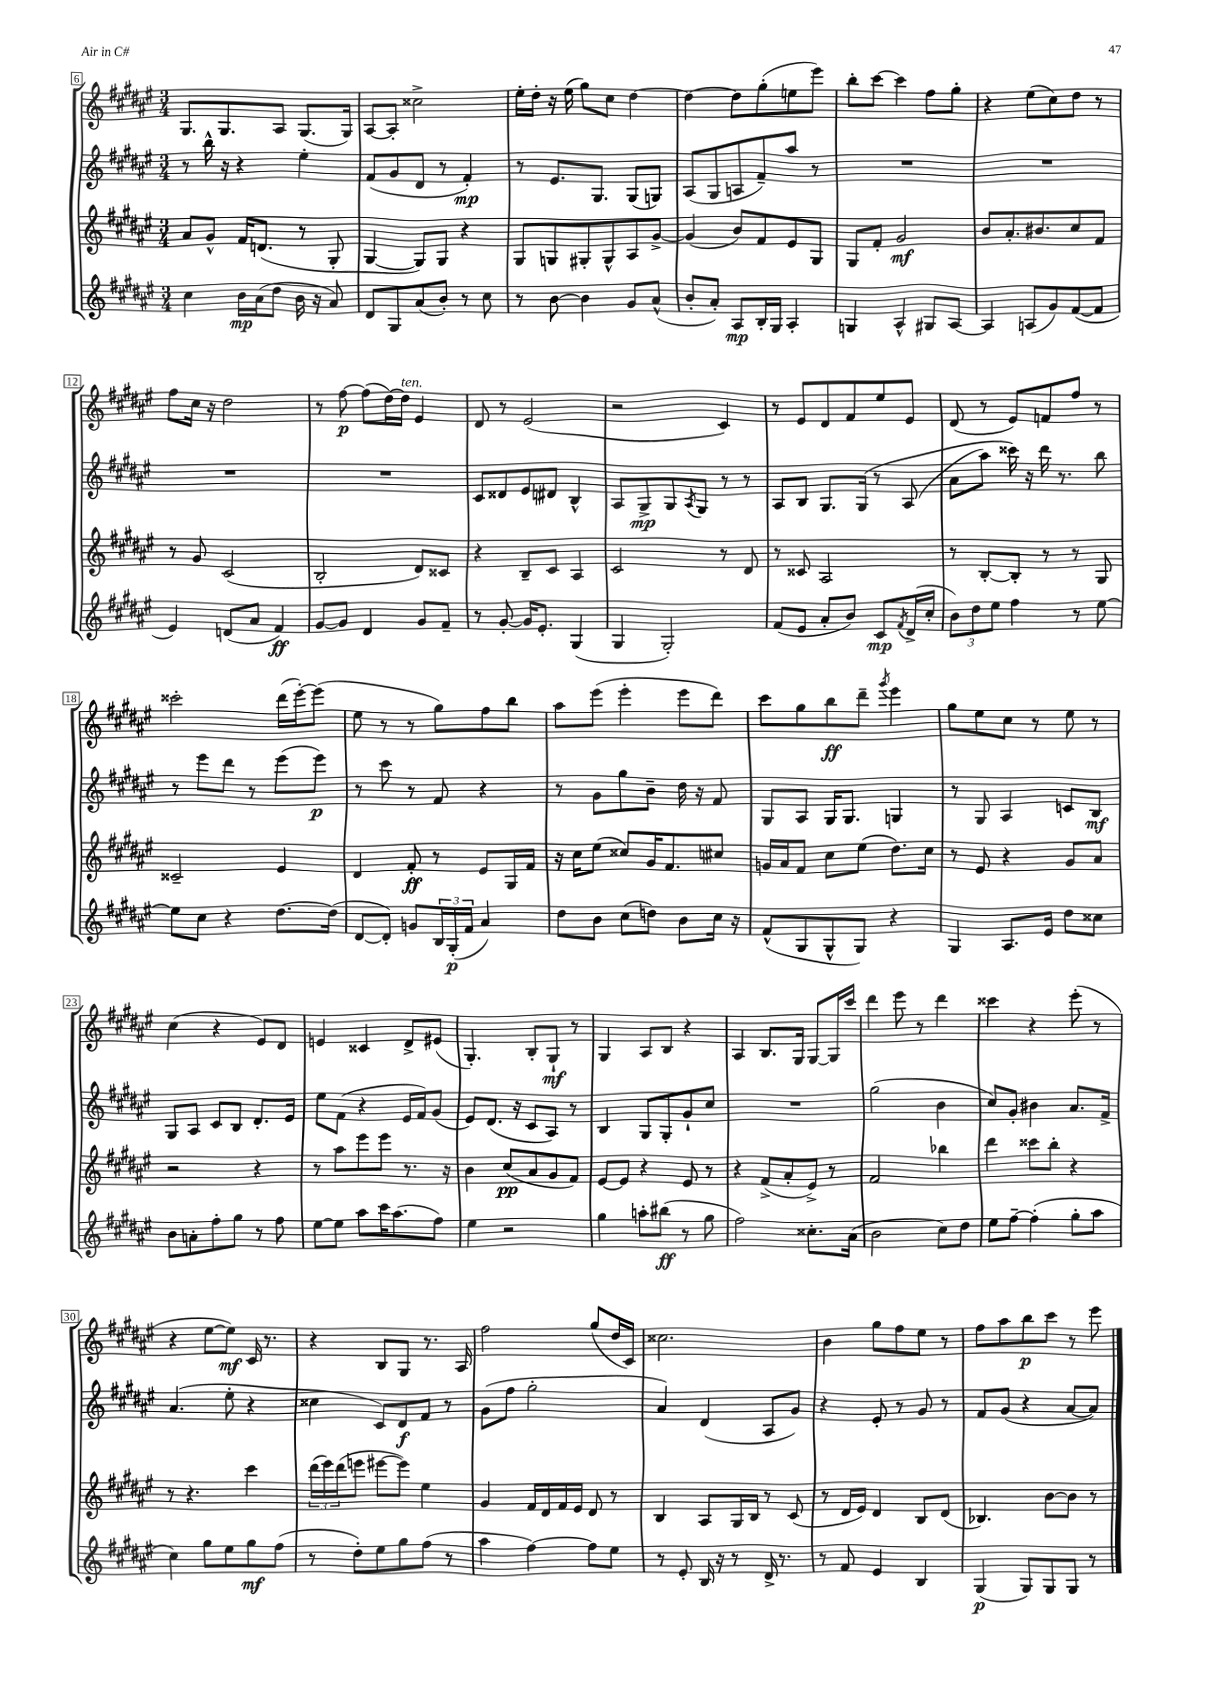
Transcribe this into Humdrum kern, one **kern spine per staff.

**kern	**kern	**kern	**kern
*staff4	*staff3	*staff2	*staff1
*clefG2	*clefG2	*clefG2	*clefG2
*k[f#c#g#d#a#e#]	*k[f#c#g#d#a#e#]	*k[f#c#g#d#a#e#]	*k[f#c#g#d#a#e#]
*M3/4	*M3/4	*M3/4	*M3/4
4cc#\	8a#/L	8r	8.G#/L
.	8g#^^/J	16bb^^\	.
.	.	16r	8.G#/
16b\LL	16f#/LK	4r	.
(16a#\J	(8.d/J	.	.
8dd#\J	.	.	8A#/J
16b\	8r	4ee#'\	(8.G#/L
16r	.	.	.
8a#/)	8G#'/	.	.
.	.	.	16G#/Jk)
=	=	=	=
8d#/L	[4G#/	(8f#/L	[8A#/L
8G#/	.	8g#/	8A#'/]J
(8a#/	8G#/]L)	8d#/J	2cc##^\
8b'/J)	8G#/J	8r	.
8r	4r	4f#'/)	.
8cc#\	.	.	.
=	=	=	=
8r	8G#/L	8r	16ee#'\LL
.	.	.	16dd#'\JJ
[8b\	8G/	8.e#/L	16r
.	.	.	(16ee#\
4b\]	8G#'/	.	8gg#\L)
.	.	8.G#/J	.
.	8G#^^/	.	8cc#\J
8g#/L	8A#/	(8G#/L	[4dd#\
(8a#^^/J	[8g#^/J	8G/J)	.
=	=	=	=
8b'/L	(4g#/]	(8A#/L	4dd#\_
8a#'/J)	.	8G#/	.
8A#/L	8b/L)	8A/	8dd#\]L
16B'/L	8f#/	8f#~/)	(8gg#'\
16G#/JJ	.	.	.
4A#'/	8e#/	8aa#/J	8ee\
.	8G#/J	8r	8eee#\J)
=	=	=	=
4G/	8G#/L	2.r	8bb'\L
.	8f#'/J	.	[8ccc#\J
4A#^^/	2g#/	.	4ccc#\]
8G#/L	.	.	8ff#\L
[8A#/J	.	.	8gg#'\J
=	=	=	=
4A#/]	8b/L	2.r	4r
.	8.a#'/	.	.
(8A/L	.	.	(8ee#\L
.	8.b#/	.	.
8g#/)	.	.	8cc#\)
([8f#/	8cc#/	.	8dd#\J
8f#/]J	8f#/J	.	8r
=	=	=	=
4e#/)	8r	2.r	8ff#\L
.	8g#/	.	16cc#\Jk
.	.	.	16r
(8d/L	(2c#/	.	2dd#\
8a#/J	.	.	.
4f#/)	.	.	.
=	=	=	=
[8g#/L	2B'/	2.r	8r
8g#/]J	.	.	[8ff#\
4d#/	.	.	(8ff#\]L
.	.	.	[16dd#\L)
.	.	.	16dd#\]JJ
8g#/L	8d#/L)	.	4e#/
8f#~/J	8c##/J	.	.
=	=	=	=
8r	4r	8c#/L	8d#/
[8g#'/	.	8d##/	8r
16g#/]LK	8B~/L	8e#/	(2e#/
8.e#'/J	.	.	.
.	8c#/J	8d#/J	.
(4G#/	4A#/	4B^^/	.
=	=	=	=
4G#/	2c#/	8A#/L	2r
.	.	8G#^/	.
2G#'/)	.	8G#/	.
.	.	8qA#/	.
.	.	8G#/J	.
.	8r	8r	4c#/)
.	8d#/	8r	.
=	=	=	=
(8f#/L	8r	8A#/L	8r
8e#/J	8c##/	8B/J	8e#/L
8a#'/L	2A#/	8.G#/L	8d#/
8b/J)	.	.	8f#/
.	.	&(16G#/Jk	.
8c#/L	.	8r	8ee#/
8qf#/	.	.	.
(16d#^/L	.	(8A#/	8e#/J
16cc#'/JJ	.	.	.
=	=	=	=
12b\L)	8r	8a#\L	(8d#/
12dd#\	.	.	.
.	[8B'/L	8aa#\J)	8r
12ee#\J	.	.	.
4ff#\	8B'/]J	16ccc##\&)	8e#/L)
.	.	16r	.
.	8r	16ddd#\	8f/
.	.	8.r	.
8r	8r	.	8ff#/J
[8ee#\	8G#/	8bb\	8r
=	=	=	=
8ee#\]L	2c##~/	8r	2ccc##'\
8cc#\J	.	8eee#\L	.
4r	.	8ddd#\J	.
.	.	8r	.
[8.dd#\L	4e#/	(8eee#\L	(16ddd#\LL
.	.	.	[16eee#'\J)
.	.	8eee#\J)	(8eee#\]J
(16dd#\]Jk	.	.	.
=	=	=	=
[8d#/L	4d#/	8r	8ee#\
8d#'/]J)	.	8ccc#\	8r
8g/L	8f#'/	8r	8r
24B/L	8r	8f#/	8gg#\L)
(24G#'/	.	.	.
24f#/JJ	.	.	.
4a#/)	8e#/L	4r	8ff#\
.	16G#/L	.	8bb\J
.	16f#/JJ	.	.
=	=	=	=
8dd#\L	16r	8r	8aa#\L
.	16cc#\LK	.	.
8b\J	(8ee#\J	8g#\L	(8eee#\J
(8cc#\L	8cc##/L)	8gg#\	4eee#'\
8dd\J)	16g#/K	8b~\J	.
.	8.f#/	.	.
8b\L	.	16dd#\	8eee#\L
.	.	16r	.
16cc#\Jk	8cc#/J	8f#/	8ddd#\J)
16r	.	.	.
=	=	=	=
(8f#^^/L	16g/LL	8G#/L	8ccc#\L
.	16a#/J	.	.
8G#/	8f#/J	8A#/J	8gg#\
8G#^^/	8cc#\L	16G#/LK	8bb\
.	.	8.G#/J	.
8G#/J)	(8ee#\J	.	8ddd#~\J
.	.	.	8qggg#/
4r	8.dd#\L)	4G/	4eee#\
.	16cc#\Jk	.	.
=	=	=	=
4G#/	8r	8r	8gg#\L
.	8e#/	8G#/	8ee#\
8.A#/L	4r	4A#/	8cc#\J
.	.	.	8r
16e#/Jk	.	.	.
8dd#\L	8g#/L	8c/L	8ee#\
8cc##\J	8a#/J	8B/J	8r
=	=	=	=
8b\L	2r	8G#/L	(4cc#\
8a'\	.	8A#/J	.
8ff#'\	.	8c#/L	4r
8gg#\J	.	8B/J	.
8r	4r	8.d#'/L	8e#/L)
8ff#\	.	.	8d#/J
.	.	16e#/Jk	.
=	=	=	=
[8ee#\L	8r	8ee#\L	4e/
8ee#\]J	8aa#\L	(8f#\J	.
8aa#\L	8eee#\	4r	4c##/
16ccc#\K	8eee#\J	.	.
(8.aa#\	.	.	.
.	8.r	16e#/LL	8d#^/L
.	.	16f#/J)	.
8ff#\J)	.	(8g#/J	(8e#/J
.	16r	.	.
=	=	=	=
4ee#\	4b\	8e#/L)	4.G#'/)
.	.	(8.d#/J	.
2r	(8cc#/L	.	.
.	.	16r	.
.	8a#/	8c#/L	8B'/L
.	8g#/	8A#/J)	8G#`/J
.	8f#/J)	8r	8r
=	=	=	=
4gg#\	[8e#/L	4B/	4G#/
.	8e#/]J	.	.
8aa'\L	4r	8G#/L	8A#/L
(8bb#\J	.	8G#'/	8B/J
8r	8e#/	8g#`/	4r
8gg#\	8r	8cc#/J	.
=	=	=	=
2ff#\)	4r	2.r	4A#/
.	(8f#^/L	.	8.B/L
.	8a#'/	.	.
.	.	.	16G#/Jk
8.cc##'\L	8e#^/J)	.	[8G#/L
.	8r	.	16G#/]L
(16a#\Jk	.	.	16ccc#/JJ
=	=	=	=
2b\	2f#/	(2gg#\	4ddd#\
.	.	.	8eee#\
.	.	.	8r
8cc#\L)	4bb-\	4b\	4ddd#\
8dd#\J	.	.	.
=	=	=	=
8ee#\L	4ddd#\	8cc#/L)	4ccc##\
[8ff#~\J	.	8g#'/J	.
(4ff#'\]	8ccc##\L	4b#\	4r
.	8bb'\J	.	.
8gg#'\L	4r	8.a#/L	(8eee#'\
8aa#\J	.	.	8r
.	.	16f#^/Jk	.
=	=	=	=
4cc#\)	8r	(4.a#/	4r
.	4.r	.	.
8gg#\L	.	.	[8ee#\L
8ee#\	.	8ee#'\	8ee#\]J)
8gg#\	4ccc#\	4r	16c#/
.	.	.	8.r
(8ff#\J	.	.	.
=	=	=	=
8r	(24ddd#\LL	4cc##\	4r
.	24eee#\)	.	.
.	(24ddd#\J	.	.
8dd#'\L)	8eee\J	.	.
8ee#\	[8eee#\L	8c#/L)	8B/L
8gg#\	8eee#\]J)	8d#/	8G#/J
(8ff#\J	4ee#\	8f#/J	8.r
8r	.	8r	.
.	.	.	16A#/
=	=	=	=
4aa#\	4g#/	(8g#\L	2ff#\
.	.	8ff#\J	.
[4ff#\)	16f#/LL	2gg#'\	.
.	16d#/	.	.
.	16f#/	.	.
.	16e#/JJ	.	.
8ff#\]L	8d#/	.	(8gg#/L
8ee#\J	8r	.	16dd#/L
.	.	.	16c#/JJ)
=	=	=	=
8r	4B/	4a#/)	2.cc##\
8e#'/	.	.	.
16B/	8A#/L	(4d#/	.
16r	.	.	.
8r	16G#/L	.	.
.	16B/JJ	.	.
16d#^/	8r	8A#/L	.
8.r	.	.	.
.	(8c#/	8g#/J)	.
=	=	=	=
8r	8r	4r	4b\
8f#/	16d#/LL	.	.
.	16e#/JJ)	.	.
4e#/	4d#/	8e#'/	8gg#\L
.	.	8r	8ff#\
4B/	8B/L	8g#/	8ee#\J
.	(8d#/J	8r	8r
=	=	=	=
(4G#/	4.B-/)	8f#/L	8ff#\L
.	.	(8g#/J	8aa#\
8G#/L)	.	4r	8bb\
8G#/	[8b\L	.	8ccc#\J
8G#/J	8b\]J	[8a#/L	8r
8r	8r	8a#/]J)	8eee#\
==	==	==	==
*-	*-	*-	*-
